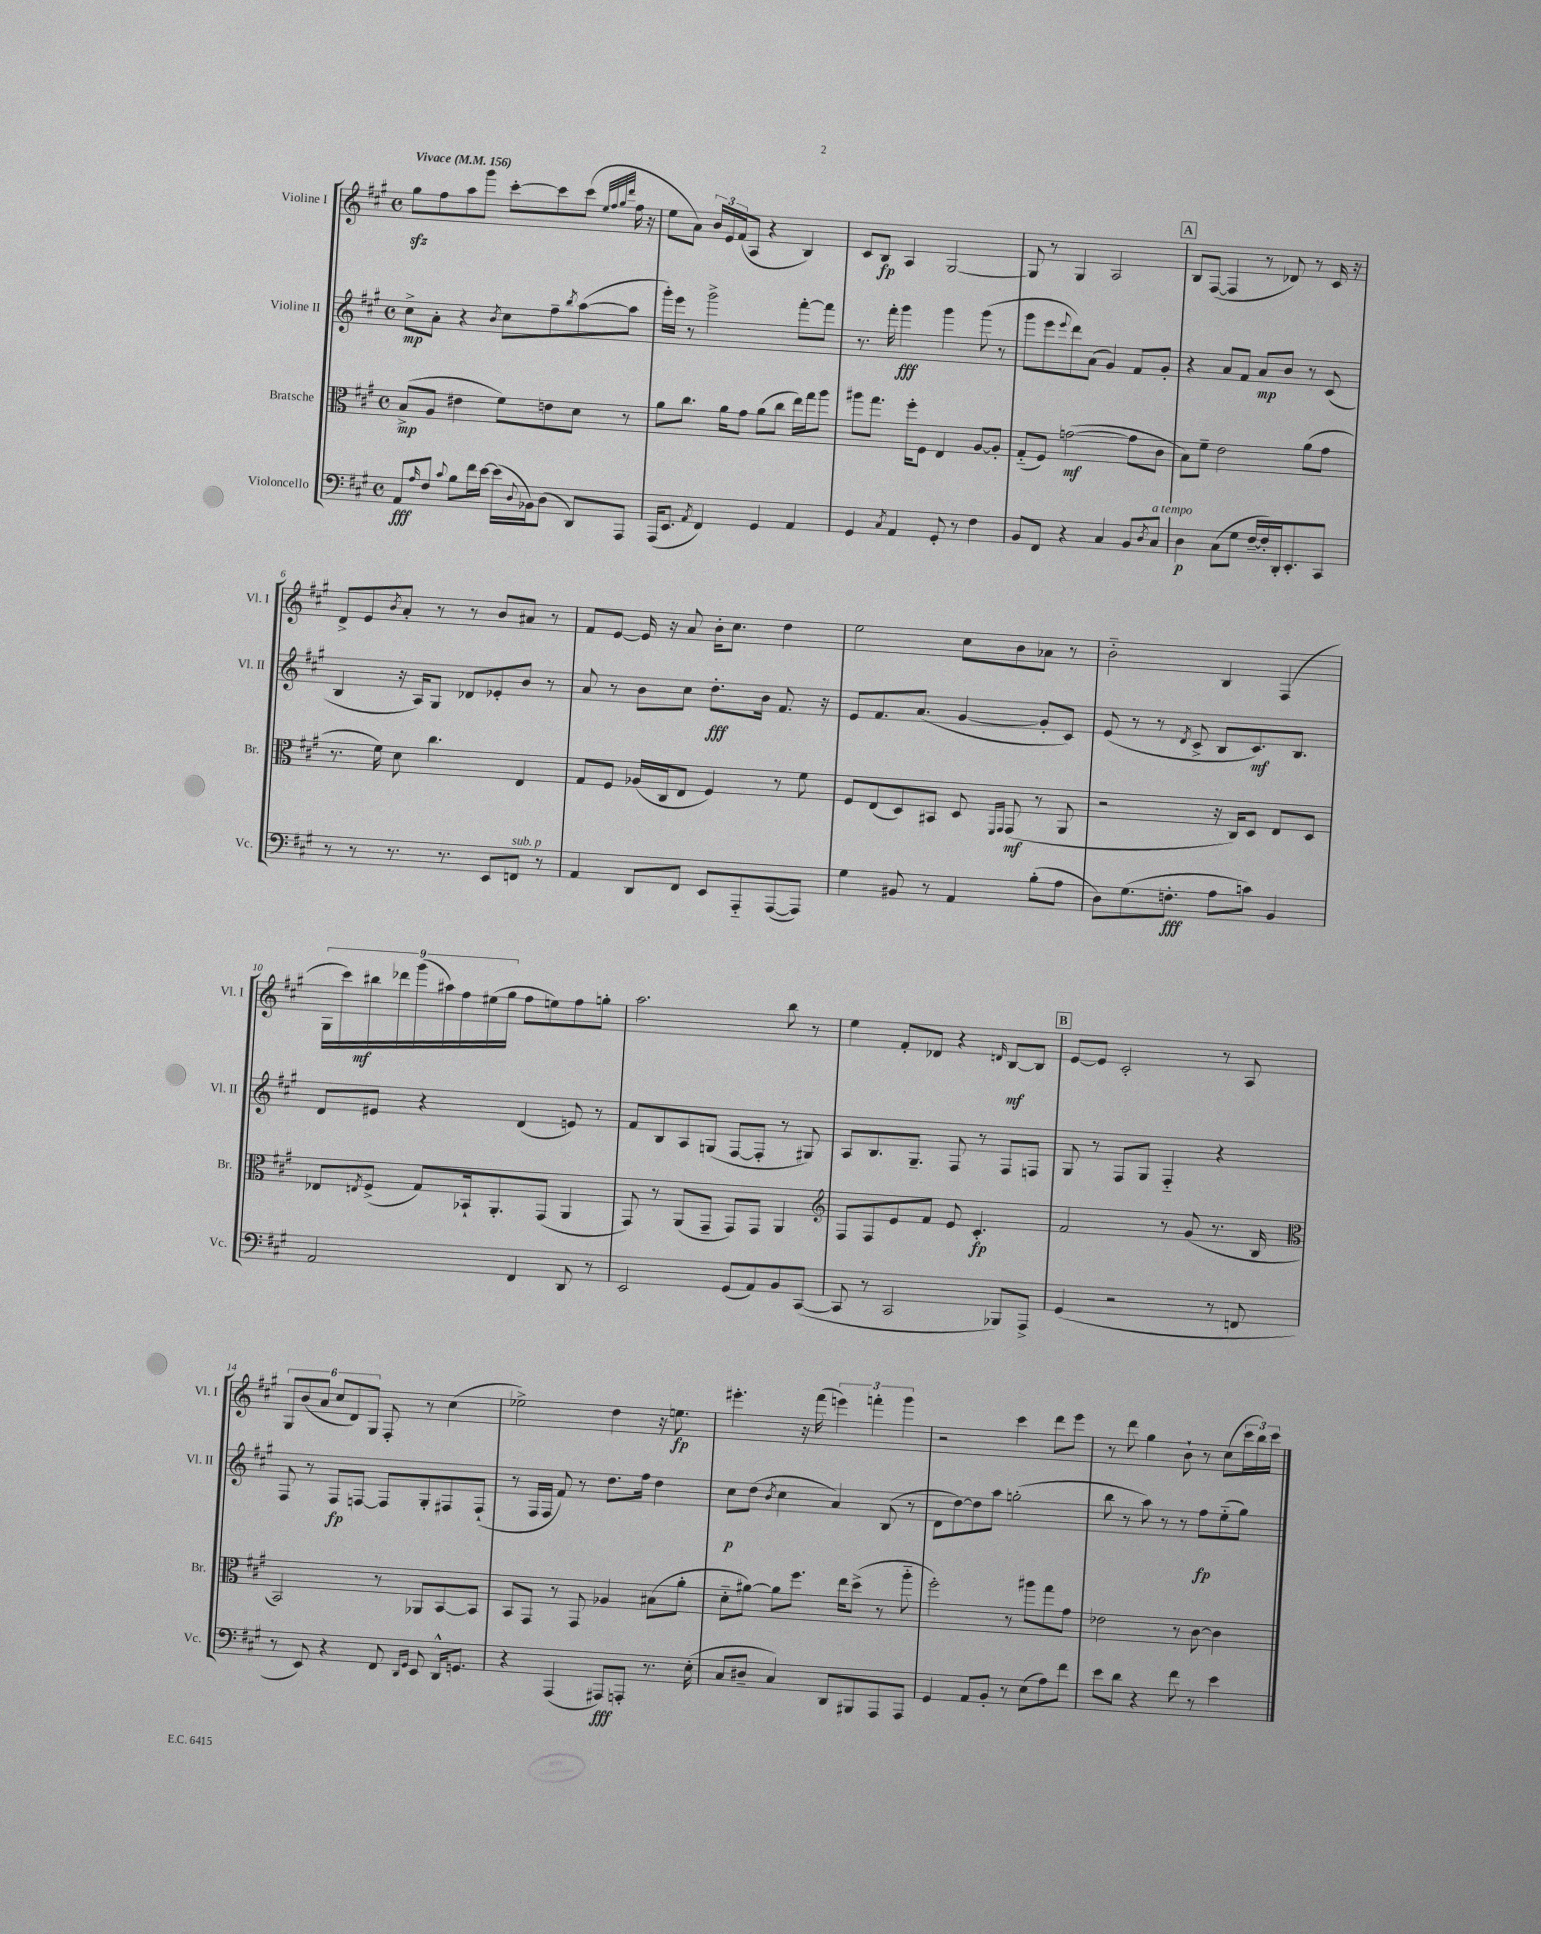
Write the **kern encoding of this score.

**kern	**dynam	**kern	**dynam	**kern	**dynam	**kern	**dynam
*part4	*part4	*part3	*part3	*part2	*part2	*part1	*part1
*staff4	*staff4	*staff3	*staff3	*staff2	*staff2	*staff1	*staff1
*I"Violoncello	*	*I"Bratsche	*	*I"Violine II	*	*I"Violine I	*
*I'Vc.	*	*I'Br.	*	*I'Vl. II	*	*I'Vl. I	*
*clefF4	*	*clefC3	*	*clefG2	*	*clefG2	*
*k[f#c#g#]	*	*k[f#c#g#]	*	*k[f#c#g#]	*	*k[f#c#g#]	*
*M4/4	*	*M4/4	*	*M4/4	*	*M4/4	*
*met(c)	*	*met(c)	*	*met(c)	*	*met(c)	*
*MM156	*	*MM156	*	*MM156	*	*MM156	*
=1	=1	=1	=1	=1	=1	=1	=1
!	!	!	!	!	!	!LO:TX:a:B:t=Vivace	!
8AA/L	fff	(8B^/L	mp	8cc#^\L	mp	8gg#zz\L	.
16qqA/	.	.	.	.	.	.	.
8F#/J	.	8A/J	.	8a'\J	.	8ff#\	.
8qqc#/	.	.	.	.	.	.	.
8B\L	.	4e#X\	.	4r	.	8aa\	.
16f#\L	.	.	.	.	.	8ggg#\J	.
[16e\JJ	.	.	.	.	.	.	.
.	.	.	.	8qb/	.	.	.
(16e\LL]	.	8f#\L)	.	8cc#\L	.	[8ccc#'\L	.
8qqD/	.	.	.	.	.	.	.
16BB-X\J)	.	.	.	.	.	.	.
(8D\J	.	8en\	.	8ff#~\	.	8ccc#\]	.
.	.	.	.	8qbb/	.	.	.
8DD/L)	.	8d\J	.	([8aa\	.	(8ccc#\J	.
.	.	.	.	.	.	32qqee/LLL	.
.	.	.	.	.	.	32qqff#/	.
.	.	.	.	.	.	32qqgg#/	.
.	.	.	.	.	.	32qqddd/JJJ	.
8AAA/J	.	8r	.	8aa\J]	.	16ff#\	.
.	.	.	.	.	.	16r	.
=2	=2	=2	=2	=2	=2	=2	=2
(16AAA/KL	.	8a\L	.	16ggg#'\LL)	.	8ee\L	.
8.EE/J	.	.	.	16eee\JJ	.	.	.
.	.	8.cc#\J	.	8r	.	8a\J)	.
8qAA/	.	.	.	.	.	.	.
4FF#/)	.	.	.	2ggg#^\	.	24b/LL	.
.	.	.	.	.	.	24e/	.
.	.	16a\KL	.	.	.	.	.
.	.	.	.	.	.	(24f#/J	.
.	.	8g#\J	.	.	.	8A/J	.
4GG#/	.	(8a\L	.	.	.	4r	.
.	.	8cc#\J	.	.	.	.	.
4AA/	.	16ee\LL)	.	[8fff#'\L	.	4B/)	.
.	.	16gg#\J	.	.	.	.	.
.	.	8aa\J	.	8fff#\J]	.	.	.
=3	=3	=3	=3	=3	=3	=3	=3
4GG#/	.	8aa#X\L	.	8.r	.	8c#/L	.
.	.	8.gg#\J	.	.	.	8B/J	fp
.	.	.	.	16fff#'\	.	.	.
8qC#/	.	.	.	.	.	.	.
4AA/	.	.	.	4ggg#\	fff	4A/	.
.	.	16ff#'\KL	.	.	.	.	.
.	.	8F#\J	.	.	.	.	.
8GG#'/	.	4E/	.	4ggg#\	.	[2G#/	.
8r	.	.	.	.	.	.	.
4F#\	.	[8A/L	.	(8ggg#\	.	.	.
.	.	8A'/J]	.	8r	.	.	.
=4	=4	=4	=4	=4	=4	=4	=4
8BB/L	.	(8G#/L	.	8ggg#\L	.	8G#/]	.
8FF#/J	.	8F#/J)	.	8eee\	.	8r	.
.	.	.	.	8qqeee/	.	.	.
4r	.	([2gn\	mf	8ddd\)	.	4G#/	.
.	.	.	.	(8a\J	.	.	.
4C#/	.	.	.	4g#/)	.	2A/	.
8BB/L	.	8g\L]	.	8f#/L	.	.	.
8qD/	.	.	.	.	.	.	.
!LO:TX:a:i:t=a tempo	!	!	!	!	!	!	!
8C#/J	.	8c#\J	.	8g#'/J	.	.	.
!!LO:REH:place=s1:t=A
=5	=5	=5	=5	=5	=5	=5	=5
4D\	p	8B\L)	.	4r	.	8B/L	.
.	.	8f#~\J	.	.	.	([8F#/J	.
(8C#\L	.	2e\	.	8a/L	.	4F#/]	.
8G#\J	.	.	.	8f#/J	.	.	.
[16F#~/LL	.	.	.	8a/L	mp	8r	.
16F#'/])	.	.	.	.	.	.	.
16DD'/J	.	.	.	8b/J	.	8d-X/)	.
8.EE'/	.	.	.	.	.	.	.
.	.	(8a\L	.	8r	.	8r	.
8CC#/J	.	8g#\J	.	(8c#/	.	16c#/	.
.	.	.	.	.	.	16r	.
!!LO:LB:g=z
=6	=6	=6	=6	=6	=6	=6	=6
8r	.	8.r	.	4B/	.	8d^/L	.
8r	.	.	.	.	.	8e/	.
.	.	16f#\)	.	.	.	.	.
.	.	.	.	.	.	8qb/	.
8.r	.	8d\	.	16r	.	8a'/J	.
.	.	.	.	16A/KL)	.	.	.
.	.	4.cc#\	.	8G#/J	.	8r	.
8.r	.	.	.	.	.	.	.
.	.	.	.	8d-X/L	.	8r	.
8EE/L	.	.	.	8e-X'/	.	8b/L	.
!LO:TX:a:i:t=sub. p	!	!	!	!	!	!	!
8FFn/J	.	4E/	.	8b/J	.	8a#X/J	.
8r	.	.	.	8r	.	8r	.
=7	=7	=7	=7	=7	=7	=7	=7
4AA/	.	8G#/L	.	8a/	.	8f#/L	.
.	.	8F#/J	.	8r	.	[8e/J	.
8DD/L	.	(16A-X/LL	.	8b\L	.	16e/]	.
.	.	16C#/J	.	.	.	16r	.
8FF#/J	.	8E/J	.	8cc#\J	.	8a/	.
8EE/L	.	4F#/)	.	8.dd'\L	fff	16b'\KL	.
.	.	.	.	.	.	8.cc#\J	.
8AAA/	.	.	.	.	.	.	.
.	.	.	.	16b\Jk	.	.	.
([8AAA/	.	8r	.	8.f#/	.	4dd\	.
8AAA/J])	.	8f#\	.	.	.	.	.
.	.	.	.	16r	.	.	.
=8	=8	=8	=8	=8	=8	=8	=8
4G#\	.	8F#/L	.	8e/L	.	2ee\	.
.	.	(8E/	.	8.f#/	.	.	.
8BB#X/	.	8D/)	.	.	.	.	.
.	.	.	.	(8.a/J	.	.	.
8r	.	8BB#X/J	.	.	.	.	.
4AA/	.	8D/	.	[4g#/	.	8cc#\L	.
.	.	16qqFF#/LL	.	.	.	.	.
.	.	16qqGG#/JJ	.	.	.	.	.
.	.	(8GG#/	mf	.	.	8b\	.
(8B'\L	.	8r	.	8g#'/L]	.	8a-X\J	.
8A\J	.	8AA/	.	8c#/J)	.	8r	.
=9	=9	=9	=9	=9	=9	=9	=9
8D\L)	.	2r	.	(8e/	.	2b\	.
(8.G#\	.	.	.	8r	.	.	.
.	.	.	.	8r	.	.	.
8.Fn'\J	fff	.	.	.	.	.	.
.	.	.	.	8qd/	.	.	.
.	.	.	.	8c#^/	.	.	.
8A\L	.	16r	.	8B/L	.	4B/	.
.	.	16C#/KL)	.	.	.	.	.
8cn\J)	.	8D/J	.	8.c#/)	mf	.	.
4BB/	.	8E/L	.	.	.	(4F#/	.
.	.	.	.	8.B/J	.	.	.
.	.	8D/J	.	.	.	.	.
!!LO:LB:g=z
=10	=10	=10	=10	=10	=10	=10	=10
2AA/	.	8E-X/L	.	8d/L	.	18G#\LL	.
.	.	.	.	.	.	18ccc#\)	.
.	.	.	.	.	.	18bb#X\	mf
.	.	8qEn/	.	.	.	.	.
.	.	(8F#^/J	.	8e#X/J	.	.	.
.	.	.	.	.	.	18ddd-X\	.
.	.	.	.	.	.	(18ggg#\	.
.	.	8G#/L)	.	4r	.	.	.
.	.	.	.	.	.	18aa#X\)	.
.	.	.	.	.	.	18ff#\	.
.	.	16BB-X`/k	.	.	.	.	.
.	.	.	.	.	.	(18ee#X\	.
.	.	8.AA'/	.	.	.	.	.
.	.	.	.	.	.	18gg#\JJ	.
4FF#/	.	.	.	(4d/	.	8ff#\L	.
.	.	(8GG#/J	.	.	.	8een\)	.
8DD/	.	4AA/	.	8en/)	.	8ff#\	.
8r	.	.	.	8r	.	8ggn'\J	.
=11	=11	=11	=11	=11	=11	=11	=11
2EE/	.	8GG#/)	.	8f#/L	.	2.aa\	.
.	.	8r	.	8B/	.	.	.
.	.	(8AA/L	.	8A/	.	.	.
.	.	8GG#~/J	.	(8Gn/J	.	.	.
(8GG#/L	.	8GG#/L)	.	[8F#/L	.	.	.
8AA/)	.	8GG#/J	.	8F#'/J]	.	.	.
8BB/	.	4AA/	.	8r	.	8bb\	.
([8CC#/J	.	.	.	8G#X/)	.	8r	.
=12	=12	=12	=12	=12	=12	=12	=12
*	*	*clefG2	*	*	*	*	*
8CC#/]	.	8F#/L	.	8A/L	.	4ee\	.
8r	.	8F#/	.	8.B/	.	.	.
2CC#/	.	8e/	.	.	.	8f#'/L	.
.	.	.	.	8.G#~/J	.	.	.
.	.	8f#/J	.	.	.	8d-X/J	.
.	.	8e/	.	8F#/	.	4r	.
.	.	4.c#'/	fp	8r	.	.	.
.	.	.	.	.	.	16qqdn/	.
8BBB-X/L)	.	.	.	8F#/L	.	[8B/L	mf
8AAA^/J	.	.	.	8Fn/J	.	8B/J]	.
!!LO:REH:place=s1:t=B
=13	=13	=13	=13	=13	=13	=13	=13
(4GG#/	.	2f#/	.	8G#/	.	[8e/L	.
.	.	.	.	8r	.	8e/J]	.
2r	.	.	.	8F#/L	.	2c#'/	.
.	.	.	.	8G#/J	.	.	.
.	.	8r	.	4F#/	.	.	.
.	.	(8g#/	.	.	.	.	.
8r	.	8.r	.	4r	.	8r	.
8FFn/	.	.	.	.	.	8A/	.
.	.	16B/	.	.	.	.	.
!!LO:LB:g=z
=14	=14	=14	=14	=14	=14	=14	=14
*	*	*clefC3	*	*	*	*	*
8r	.	2BB/)	.	8F#/	.	12G#/L	.
.	.	.	.	.	.	(12b/	.
8EE/)	.	.	.	8r	.	.	.
.	.	.	.	.	.	12a/J	.
4r	.	.	.	8F#/L	fp	12cc#/L	.
.	.	.	.	.	.	12d/)	.
.	.	.	.	[8Fn/J	.	.	.
.	.	.	.	.	.	12G#/J	.
8FF#/	.	8r	.	8F/L]	.	8F#'/	.
16qqDD/LL	.	.	.	.	.	.	.
16qqGG#/JJ	.	.	.	.	.	.	.
8EE/	.	8AA-X/L	.	8G#'/	.	8r	.
16DD^^/KL	.	[8BB/	.	8F#X/	.	(4cc#\	.
8.GGn/J	.	.	.	.	.	.	.
.	.	8BB/J]	.	(8F#`/J	.	.	.
=15	=15	=15	=15	=15	=15	=15	=15
4r	.	8BB/L	.	8r	.	2ee-X^\)	.
.	.	8GG#/J	.	16F#/LL	.	.	.
.	.	.	.	16F#/JJ	.	.	.
(4AAA/	.	8r	.	8f#/)	.	.	.
.	.	8GG#/	.	8r	.	.	.
8AAA#X/L)	fff	4A-X/	.	8.dd\L	.	4dd\	.
8AAAn'/J	.	.	.	.	.	.	.
.	.	.	.	16ff#\Jk	.	.	.
8.r	.	(8B#X\L	.	4dd\	.	16r	.
.	.	.	.	.	.	8.een\	fp
.	.	8a'\J	.	.	.	.	.
(16E'\	.	.	.	.	.	.	.
=16	=16	=16	=16	=16	=16	=16	=16
8C#/L	.	8d\L	.	8cc#\L	p	4.eee#X'\	.
8D#X~/J	.	[8a#X\J)	.	(8dd\J	.	.	.
.	.	.	.	8qb/	.	.	.
4C#/)	.	8a#\L]	.	4cc#\	.	.	.
.	.	8.ff#\J	.	.	.	16r	.
.	.	.	.	.	.	(16fff#\	.
8DD/L	.	.	.	4a/)	.	6eeen\)	.
.	.	16ee\KL	.	.	.	.	.
8BBB#X/	.	(8dd^\J	.	.	.	.	.
.	.	.	.	.	.	6fffn'\	.
8AAA/	.	8r	.	(8B/	.	.	.
.	.	.	.	.	.	6ggg#\	.
8AAA/J	.	8aa\	.	8r	.	.	.
=17	=17	=17	=17	=17	=17	=17	=17
4GG#/	.	2ff#'\)	.	8d\L	.	2r	.
.	.	.	.	[8dd\)	.	.	.
8AA/L	.	.	.	8dd\]	.	.	.
8BB'/J	.	.	.	8aa\J	.	.	.
8r	.	8r	.	(2ggn'\	.	4ccc#\	.
(8E\L	.	8aa#X\L	.	.	.	.	.
8A\)	.	8gg#\	.	.	.	8ddd\L	.
8f#\J	.	8g#\J	.	.	.	8eee\J	.
=18	=18	=18	=18	=18	=18	=18	=18
8e\L	.	2e-X\	.	8bb\	.	8r	.
8d\J	.	.	.	8r	.	8ddd\	.
4r	.	.	.	8aa\)	.	4gg#\	.
.	.	.	.	8r	.	.	.
8f#\	.	8r	.	8r	.	8b`\	.
8r	.	[8c#\	.	8ff#\L	fp	8r	.
4e\	.	4c#\]	.	(8ee\	.	(8cc#\L	.
.	.	.	.	8gg#\J)	.	24ccc#\L	.
.	.	.	.	.	.	24bb\)	.
.	.	.	.	.	.	24ccc#\JJ	.
==	==	==	==	==	==	==	==
*-	*-	*-	*-	*-	*-	*-	*-
